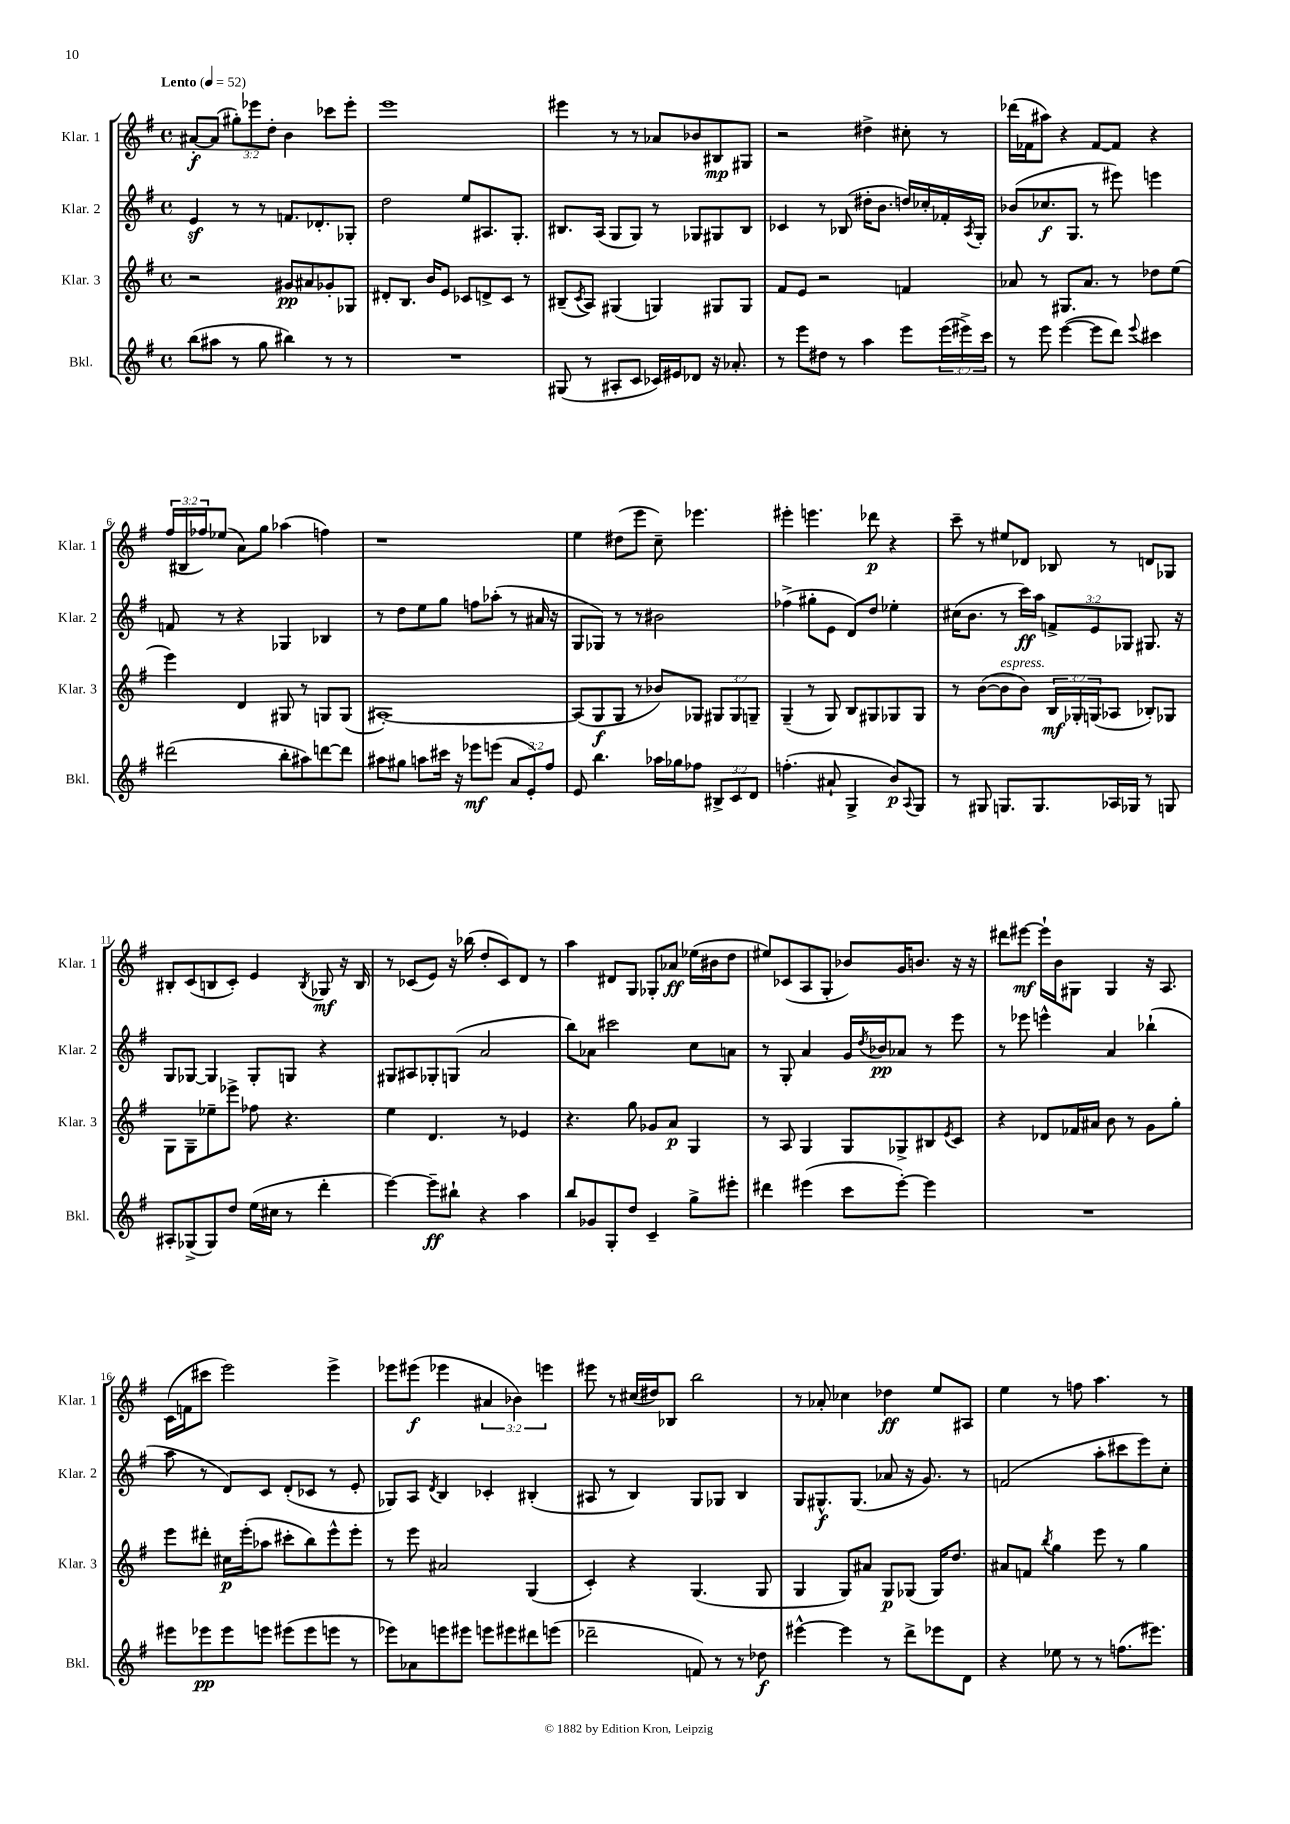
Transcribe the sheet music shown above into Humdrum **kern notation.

**kern	**kern	**kern	**kern
*staff4	*staff3	*staff2	*staff1
*clefG2	*clefG2	*clefG2	*clefG2
*k[f#]	*k[f#]	*k[f#]	*k[f#]
*M4/4	*M4/4	*M4/4	*M4/4
*met(c)	*met(c)	*met(c)	*met(c)
*MM52	*MM52	*MM52	*MM52
(8bb\L	2r	4e/	[8a#'/L
8aa#\J	.	.	(8a#/]J
8r	.	8r	12gg#'\L)
.	.	.	12eee-\
8gg\	.	8r	.
.	.	.	12dd'\J
4bb#\)	8g#/L	8.f/L	4b\
.	8a#/	.	.
.	.	8.d-'/	.
8r	8g-'/	.	8ccc-\L
8r	8G-/J	8G-'/J	8eee-'\J
=	=	=	=
1r	8d#'/L	2dd\	1eee
.	8.B/J	.	.
.	16b/LK	.	.
.	8e/J	.	.
.	8c-/L	8ee/L	.
.	8d^/	8.A#/	.
.	8c-/J	.	.
.	.	8.G'/J	.
.	8r	.	.
=	=	=	=
(8G#/	(8B#~/L	8.B#/L	4eee#\
.	8qc/	.	.
8r	8A/J)	.	.
.	.	(16A/Jk	.
8A#'/L	(4G#/	8G/L	8r
8c/J	.	8G/J)	8r
16c-/LL)	4G/)	8r	8a-/L
16e#/J	.	.	.
8d-/J	.	8G-/L	8b-/
16r	8G#/L	8G#/	8B#/
8.a-'/	.	.	.
.	8G#/J	8B#/J	8G#/J
=	=	=	=
8r	8f#/L	4c-/	2r
8eee\L	8e/J	.	.
8dd#\J	2r	8r	.
8r	.	(8B-/	.
4aa\	.	16dd#'\LK	4dd#^\
.	.	8.b\J	.
8eee\L	4f/	16dd/LL)	8cc#'\
.	.	16cc-'/	.
(24eee\L	.	16f-'/	8r
24eee#^\)	.	.	.
.	.	8qA/	.
.	.	16G'/JJ	.
24ccc\JJ	.	.	.
=	=	=	=
8r	8a-/	(8b-/L	(16ddd-\LL
.	.	.	16f-\J
8eee\	8r	8.cc-/	8aa#\J)
([4eee\	8.G#/L	.	4r
.	.	8.G/J	.
.	8.a-/J	.	.
8eee\]L	.	8r	[8f-/L
8ddd\J)	8r	8eee#\)	8f-/]J
8qqeee/	.	.	.
4ccc#\	8dd-\L	4eee\	4r
.	(8ee\J	.	.
=	=	=	=
(2ddd#\	4eee\)	8f/	(24ff#/LL
.	.	.	24B#/
.	.	.	24ff-/J)
.	.	8r	(8ee-/J
.	4d/	4r	8a\L)
.	.	.	8gg\J
8bb'\L	8G#/	4G-/	(4aa-\
8aa#\)	8r	.	.
[8ddd\	8G/L	4B-/	4ff\)
8ddd\]J	(8G/J	.	.
=	=	=	=
8aa#\L	[1A#')	8r	1r
8gg#\J	.	8dd\L	.
8aa\L	.	8ee\	.
16ccc#\Jk	.	8gg\J	.
16r	.	.	.
8eee-\L	.	8ff\L	.
(8eee\J	.	(8aa-'\J	.
12a/L	.	8r	.
12e'/)	.	.	.
.	.	16a#/	.
12ff#/J	.	.	.
.	.	16r	.
=	=	=	=
8e/	(8A#/]L	8G/L	4ee\
4.bb\	8G/	8G-/J)	.
.	8G/J	8r	(8dd#\L
.	8r	8r	8eee\J
16aa-\LL	8b-/L)	2b#\	8cc~\)
16gg-\J	.	.	.
8ff-\J	8G-/J	.	4.eee-\
12B#^/L	12G#/L	.	.
12c/	12G#/	.	.
12d/J	12G~/J	.	.
=	=	=	=
(4.ff'\	(4G~/	(4ff-^\	4eee#'\
.	8r	8gg#'\L	4.eee\
8a#`/	8G/)	8e\J	.
4G^/	8B/L	8d/L)	.
.	8G#/	8dd/J	8ddd-\
8b/L)	8G-/	4ee-'\	4r
8qqA/	.	.	.
8G/J	8G-/J	.	.
=	=	=	=
8r	8r	(16cc#\LK	8ccc~\
.	.	8.b\J	.
8G#/	([8b\L	.	8r
8.G/L	8b\]	8r	8ee#/L
.	8b\J)	16ccc\LL)	8d-/J
8.G/	.	16aa\JJ	.
.	24B/LL	12f^/L	8B-/
.	24G-'/	.	.
.	(24G/J	12e/	.
16A-/L	8A-/J	.	8r
.	.	12G-/J	.
16G-/JJ	.	.	.
8r	8B-'/L)	8.G#/	8d/L
8G/	8G-/J	.	8G-/J
.	.	16r	.
=	=	=	=
8A#'/L	8G\L	8G/L	8B#'/L
(8G-^/	8G~\	[8G-/J	(8c/
8G-/)	8ee-~\	4G-/]	8B/
8dd/J	8eee-^\J	.	8c'/J)
(16ee\LL	8ff-\	8G-'/L	4e/
16cc#\JJ	.	.	.
8r	4.r	8G/J	.
.	.	.	8qB/
4ddd'\	.	4r	8G-/
.	.	.	16r
.	.	.	16B/
=	=	=	=
[4eee\)	4ee\	8G#/L	8r
.	.	8A#/	(8c-/L
8eee~\]L	4.d/	8G-'/	8e/J)
8bb#`\J	.	(8G/J	16r
.	.	.	(16bb-\
4r	.	2a/	8dd'/L
.	8r	.	8c-/)
4aa\	4e-/	.	8d/J
.	.	.	8r
=	=	=	=
8bb/L	4.r	8bb\L)	4aa\
8g-/	.	8a-\J	.
8G'/	.	2ccc#\	8d#/L
8dd/J	8gg\	.	8G/J
4c~/	8g-/L	.	8G-'/L
.	8a/J	.	8a-/J
8gg^\L	4G/	8cc\L	(16ee-\LL
.	.	.	16b#\J
8eee#'\J	.	8a\J	8dd\J
=	=	=	=
4ddd#\	8r	8r	8ee#/L)
.	8A/	8G'/	(8c-/
(4eee#\	4G/	4a/	8A/
.	.	.	8G'/J
8ccc\L	8G/L	16g/LL	8b-/L)
.	.	8qdd/	.
.	.	16b-/J	.
[8eee#'\J)	8G-^/	8a-/J	16g/K
.	.	.	8.b/J
4eee#\]	8B#/	8r	.
.	8qe/	.	.
.	8c/J	8eee\	16r
.	.	.	16r
=	=	=	=
1r	4r	8r	8ddd#\L
.	.	8eee-\	[8eee#\J
.	8d-/L	4eee^^\	16eee#`\]LL
.	.	.	16b\J
.	16f-/L	.	8G#\J
.	16a#/JJ	.	.
.	8b\	4a/	4G#/
.	8r	.	.
.	8g\L	(4bb-`\	16r
.	.	.	8.A/
.	8gg'\J	.	.
=	=	=	=
8eee#\L	8eee\L	8aa\	(16c\LL
.	.	.	16f\J
8eee-\	8ddd#'\J	8r	8ccc#\J
8eee-\	16cc#\LL	8d/L)	2eee\)
.	(16eee'\J	.	.
8eee\J	8aa-\J	8c/J	.
(8eee#\L	8ccc#'\L	(8d'/L	.
8eee#\	8bb\)	8c-/J	.
8eee\J	8eee^^\	8r	4eee^\
8r	8eee'\J	8e'/	.
=	=	=	=
8eee-\L)	8r	8G-/L)	8eee-\L
8a-\	8eee\	8A/J	(8eee#\J
.	.	8qd/	.
8eee\	2a#/	4B/	4eee-\
8eee#\J	.	.	.
8eee\L	.	4c-'/	6a#/
8eee#\	.	.	.
.	.	.	6b-\)
8ddd#\	(4G/	(4B#'/	.
.	.	.	6eee\
(8eee\J	.	.	.
=	=	=	=
2ddd-~\	4c'/)	8A#/	8eee#\
.	.	8r	8r
.	4r	4B/)	(16cc#/LL
.	.	.	16dd#/J)
.	.	.	8B-/J
8f/)	(4.G/	8G/L	2bb\
8r	.	8G-/J	.
8r	.	4B/	.
8dd-\	8G/	.	.
=	=	=	=
[4eee#^^\	4G/	8G/L	8r
.	.	8.G#^^/	8a-'/
4eee#\]	8G/L)	.	4cc-\
.	.	(8.G#/J	.
.	8a#/J	.	.
8r	8G/L	8a-/	4dd-\
8ddd^\L	(8G-/J	16r	.
.	.	8.g/)	.
8eee-\	16G-/LK)	.	8ee/L
.	8.dd/J	.	.
8d\J	.	8r	8A#/J
=	=	=	=
4r	8a#/L	(2f/	4ee\
.	8f/J	.	.
.	8qbb/	.	.
8ee-\	4gg\	.	8r
8r	.	.	8ff\
8r	8eee\	8aa'\L	4.aa\
(8.ff\L	8r	8ccc#\	.
.	4gg\	8eee\)	.
8.eee#\J)	.	.	.
.	.	8cc'\J	8r
==	==	==	==
*-	*-	*-	*-
